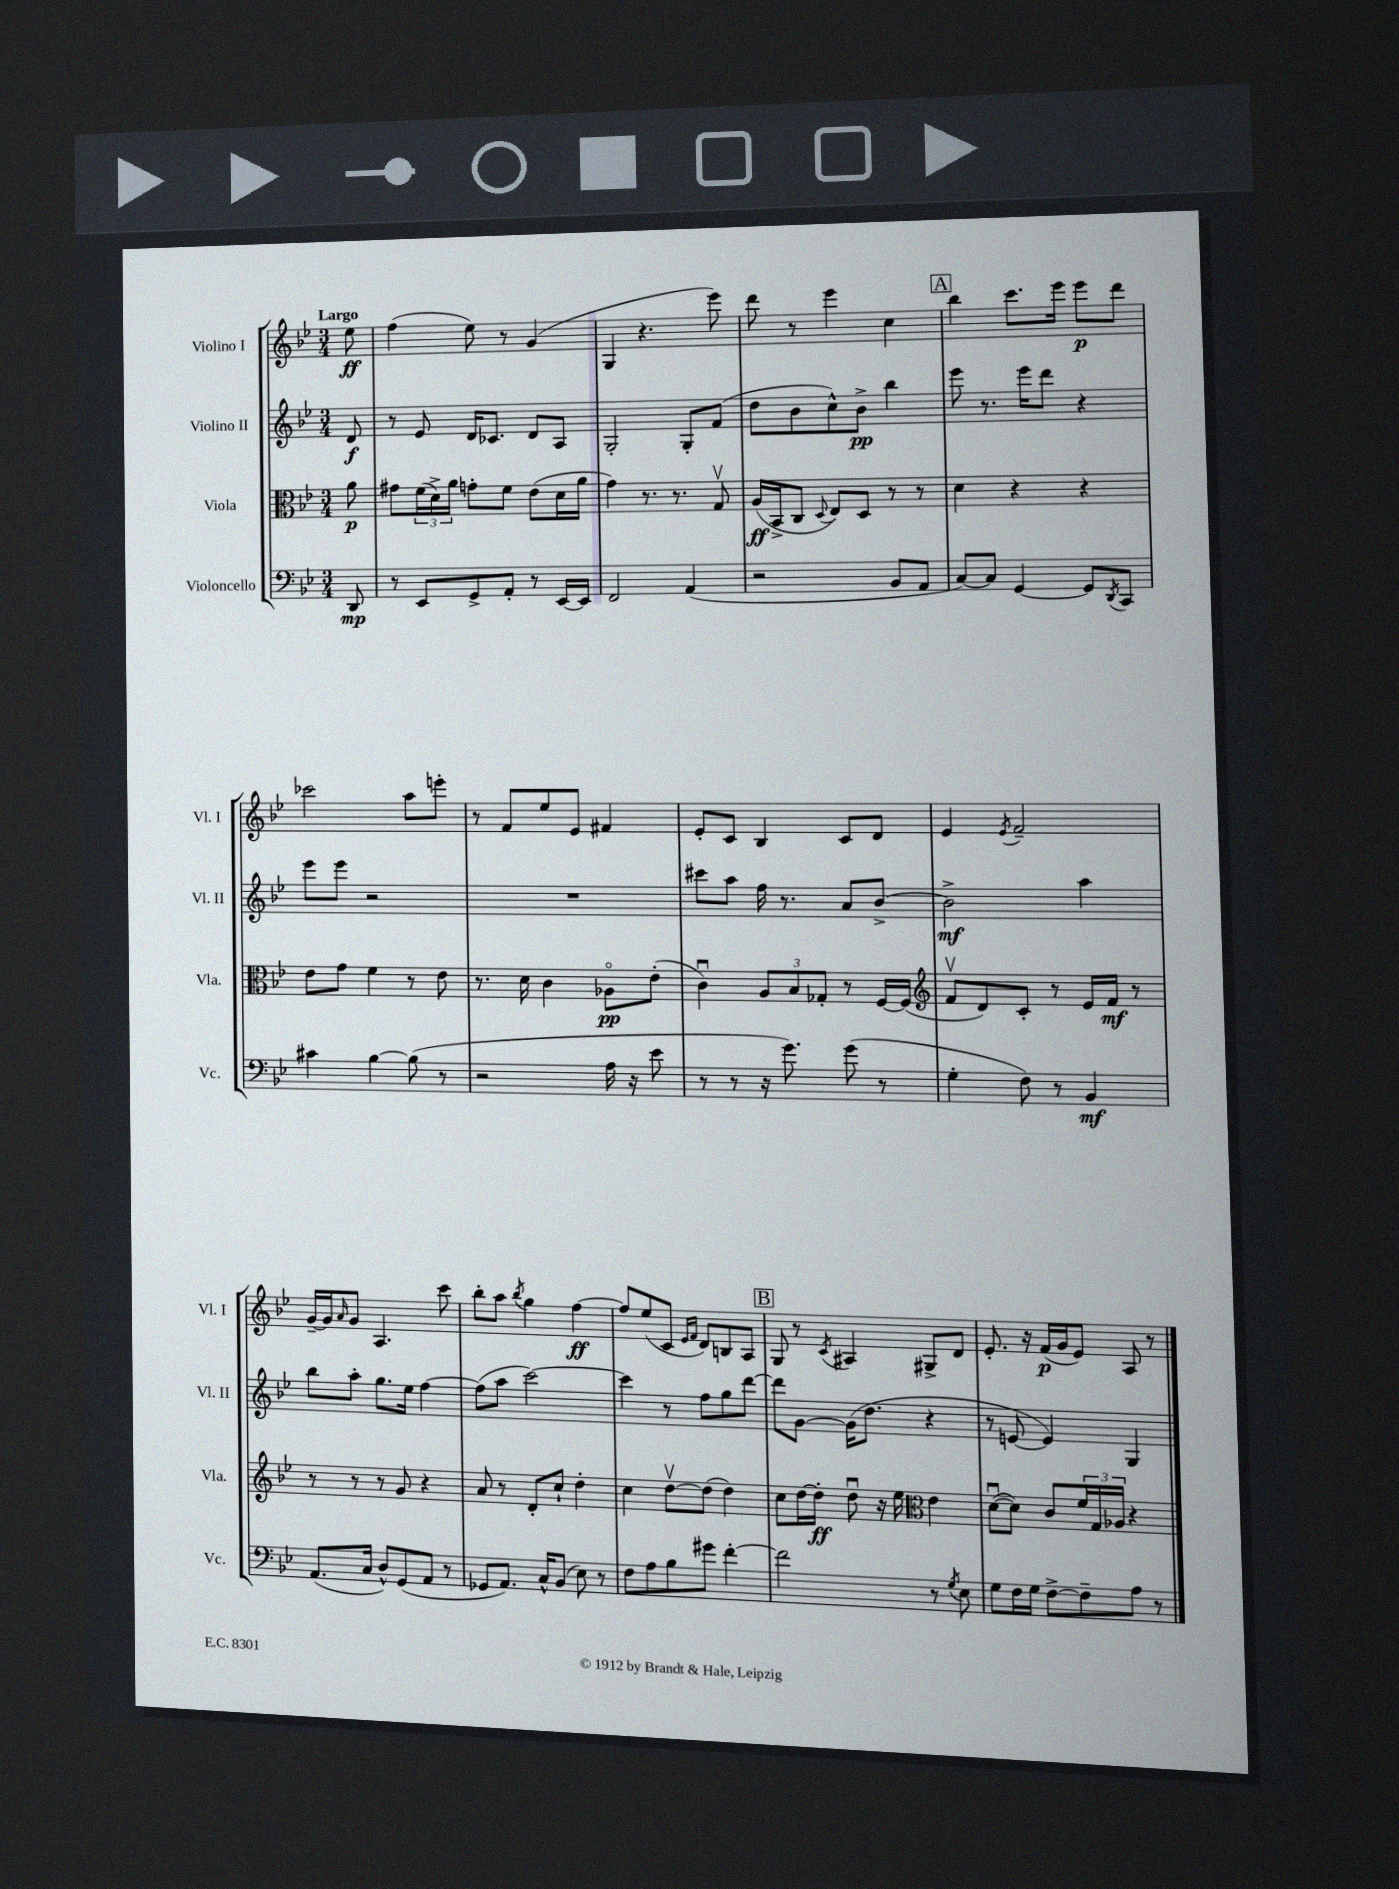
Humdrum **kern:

**kern	**dynam	**kern	**dynam	**kern	**dynam	**kern	**dynam
*part4	*part4	*part3	*part3	*part2	*part2	*part1	*part1
*staff4	*staff4	*staff3	*staff3	*staff2	*staff2	*staff1	*staff1
*I"Violoncello	*	*I"Viola	*	*I"Violino II	*	*I"Violino I	*
*I'Vc.	*	*I'Vla.	*	*I'Vl. II	*	*I'Vl. I	*
*clefF4	*	*clefC3	*	*clefG2	*	*clefG2	*
*k[b-e-]	*	*k[b-e-]	*	*k[b-e-]	*	*k[b-e-]	*
*M3/4	*	*M3/4	*	*M3/4	*	*M3/4	*
=	=	=	=	=	=	=	=
!	!	!	!	!	!	!LO:TX:a:B:t=Largo	!
8DD/	mp	8a\	p	8d/	f	8ee-\	ff
=1	=1	=1	=1	=1	=1	=1	=1
8r	.	8g#X\L	.	8r	.	(4ff\	.
8EE-/L	.	(24f\L	.	8e-/	.	.	.
.	.	24d^\)	.	.	.	.	.
.	.	24a\JJ	.	.	.	.	.
8GG^/	.	8gn'\L	.	16d/KL	.	8ee-\)	.
.	.	.	.	8.c-X/J	.	.	.
8AA'/J	.	8f\J	.	.	.	8r	.
8r	.	(8e-\L	.	8d/L	.	(4g/	.
[16EE-/LL	.	16d\L	.	8A/J	.	.	.
16EE-/JJ]	.	16a\JJ	.	.	.	.	.
=2	=2	=2	=2	=2	=2	=2	=2
2FF/	.	4g\)	.	2G'/	.	4G/	.
.	.	8.r	.	.	.	4.r	.
.	.	8.r	.	.	.	.	.
(4AA/	.	.	.	8G'/L	.	.	.
.	.	8Gv/	.	(8f/J	.	8eee-\)	.
=3	=3	=3	=3	=3	=3	=3	=3
2r	.	(16A/LL	ff	8dd\L	.	8ddd\	.
.	.	16BB-^/J	.	.	.	.	.
.	.	8C/J	.	8b-\	.	8r	.
.	.	8qqD/	.	.	.	.	.
.	.	8E-/L)	.	8cc^^\)	.	4eee-\	.
.	.	8D/J	.	8b-^\J	pp	.	.
8BB-/L	.	8r	.	4bb-\	.	4cc\	.
8AA/J	.	8r	.	.	.	.	.
!!LO:REH:place=s1:t=A
=4	=4	=4	=4	=4	=4	=4	=4
[8C/L)	.	4d\	.	8eee-\	.	4bb-\	.
8C/J]	.	.	.	8.r	.	.	.
[4GG/	.	4r	.	.	.	8.ccc\L	.
.	.	.	.	16eee-\KL	.	.	.
.	.	.	.	8ddd\J	.	.	.
.	.	.	.	.	.	16eee-\Jk	.
8GG/L]	.	4r	.	4r	.	8eee-\L	p
8qDD/	.	.	.	.	.	.	.
8CC/J	.	.	.	.	.	8ddd\J	.
!!LO:LB:g=z
=5	=5	=5	=5	=5	=5	=5	=5
4c#X\	.	8e-\L	.	8eee-\L	.	2ccc-X\	.
.	.	8g\J	.	8eee-\J	.	.	.
[4B-\	.	4f\	.	2r	.	.	.
(8B-\]	.	8r	.	.	.	8aa\L	.
8r	.	8e-\	.	.	.	8eeen'\J	.
=6	=6	=6	=6	=6	=6	=6	=6
2r	.	8.r	.	2.r	.	8r	.
.	.	.	.	.	.	8f/L	.
.	.	16d\	.	.	.	.	.
.	.	4c\	.	.	.	8ee-/	.
.	.	.	.	.	.	8e-/J	.
16A\	.	8A-X\L	pp	.	.	4f#X/	.
16r	.	.	.	.	.	.	.
8e-\	.	(8e-'\J	.	.	.	.	.
=7	=7	=7	=7	=7	=7	=7	=7
8r	.	4cu\)	.	8ccc#X\L	.	8e-'/L	.
8r	.	.	.	8aa\J	.	8c/J	.
16r	.	12A/L	.	16ff\	.	4B-/	.
8.g\)	.	.	.	8.r	.	.	.
.	.	12B-/	.	.	.	.	.
.	.	12G-X'/J	.	.	.	.	.
(8g\	.	8r	.	8a/L	.	8c/L	.
8r	.	[16F/LL	.	[8b-^/J	.	8d/J	.
.	.	(16F/JJ]	.	.	.	.	.
=8	=8	=8	=8	=8	=8	=8	=8
*	*	*clefG2	*	*	*	*	*
4G'\	.	8fv/L	.	2b-^\]	mf	4e-/	.
.	.	8d/)	.	.	.	.	.
.	.	.	.	.	.	8qe-/	.
8F\)	.	8c'/J	.	.	.	2f~/	.
8r	.	8r	.	.	.	.	.
4BB-/	mf	16e-/LL	.	4aa\	.	.	.
.	.	16f/JJ	mf	.	.	.	.
.	.	8r	.	.	.	.	.
!!LO:LB:g=z
=9	=9	=9	=9	=9	=9	=9	=9
(8.AA/L	.	8r	.	8bb-\L	.	[16g~/LL	.
.	.	.	.	.	.	16g/J]	.
.	.	.	.	.	.	16qqa/	.
.	.	8r	.	8aa'\J	.	8g/J	.
16C/Jk	.	.	.	.	.	.	.
8D^^/L)	.	8r	.	8.gg\L	.	4.A/	.
(8GG/	.	8g/	.	.	.	.	.
.	.	.	.	16ee-\Jk	.	.	.
8AA/J	.	4r	.	[4ff\	.	.	.
8r	.	.	.	.	.	8ccc\	.
=10	=10	=10	=10	=10	=10	=10	=10
8GG-X/L	.	8a/	.	(8ff\L]	.	8bb-'\L	.
8.AA/J)	.	8r	.	8aa\J	.	8aa\J	.
.	.	.	.	.	.	8qbb-/	.
.	.	8d'/L	.	[2ccc\)	.	4gg\	.
16C^^/KL	.	.	.	.	.	.	.
(8BB-/J	.	8cc`/J	.	.	.	.	.
8E-\)	.	4dd'\	.	.	.	[4ff\	ff
8r	.	.	.	.	.	.	.
=11	=11	=11	=11	=11	=11	=11	=11
8F\L	.	4cc\	.	4ccc\]	.	8ff/L]	.
8A\	.	.	.	.	.	(8ee-/	.
8B-\	.	[8ddv\L	.	8r	.	8c/J	.
.	.	.	.	.	.	16qqe-/LL	.
.	.	.	.	.	.	16qqf/JJ	.
8g#X\J	.	(8dd\J]	.	8ff\L	.	8d/L)	.
[4f'\	.	4dd\)	.	8gg\	.	8Bn/	.
.	.	.	.	[8ddd\J	.	8A/J	.
!!LO:REH:place=s1:t=B
=12	=12	=12	=12	=12	=12	=12	=12
2f\]	.	8cc\L	.	8ddd\L]	.	8G/	.
.	.	[16dd\L	.	[8g\J	.	8r	.
.	.	16dd'\JJ]	ff	.	.	.	.
.	.	.	.	.	.	8qc/	.
.	.	8ddu\	.	(16g\KL]	.	4A#X/	.
.	.	.	.	8.dd\J	.	.	.
.	.	16r	.	.	.	.	.
.	.	16ee-\	.	.	.	.	.
*	*	*clefC3	*	*	*	*	*
8r	.	4e-\	.	4r	.	8G#X^/L	.
8qG/	.	.	.	.	.	.	.
8E-\	.	.	.	.	.	8d/J	.
=13	=13	=13	=13	=13	=13	=13	=13
8G\L	.	([8du\L	.	8r	.	8.e-'/	.
16F\L	.	8d\J])	.	[8en/	.	.	.
16G\JJ	.	.	.	.	.	16r	.
[8F^\L	.	8c/L	.	4e/])	.	(16f/LL	p
.	.	.	.	.	.	16g/J	.
8F~\]	.	24f/L	.	.	.	8e-/J)	.
.	.	24G/	.	.	.	.	.
.	.	24A-X/JJ	.	.	.	.	.
8A\J	.	4r	.	4G/	.	8A/	.
8r	.	.	.	.	.	8r	.
==	==	==	==	==	==	==	==
*-	*-	*-	*-	*-	*-	*-	*-
